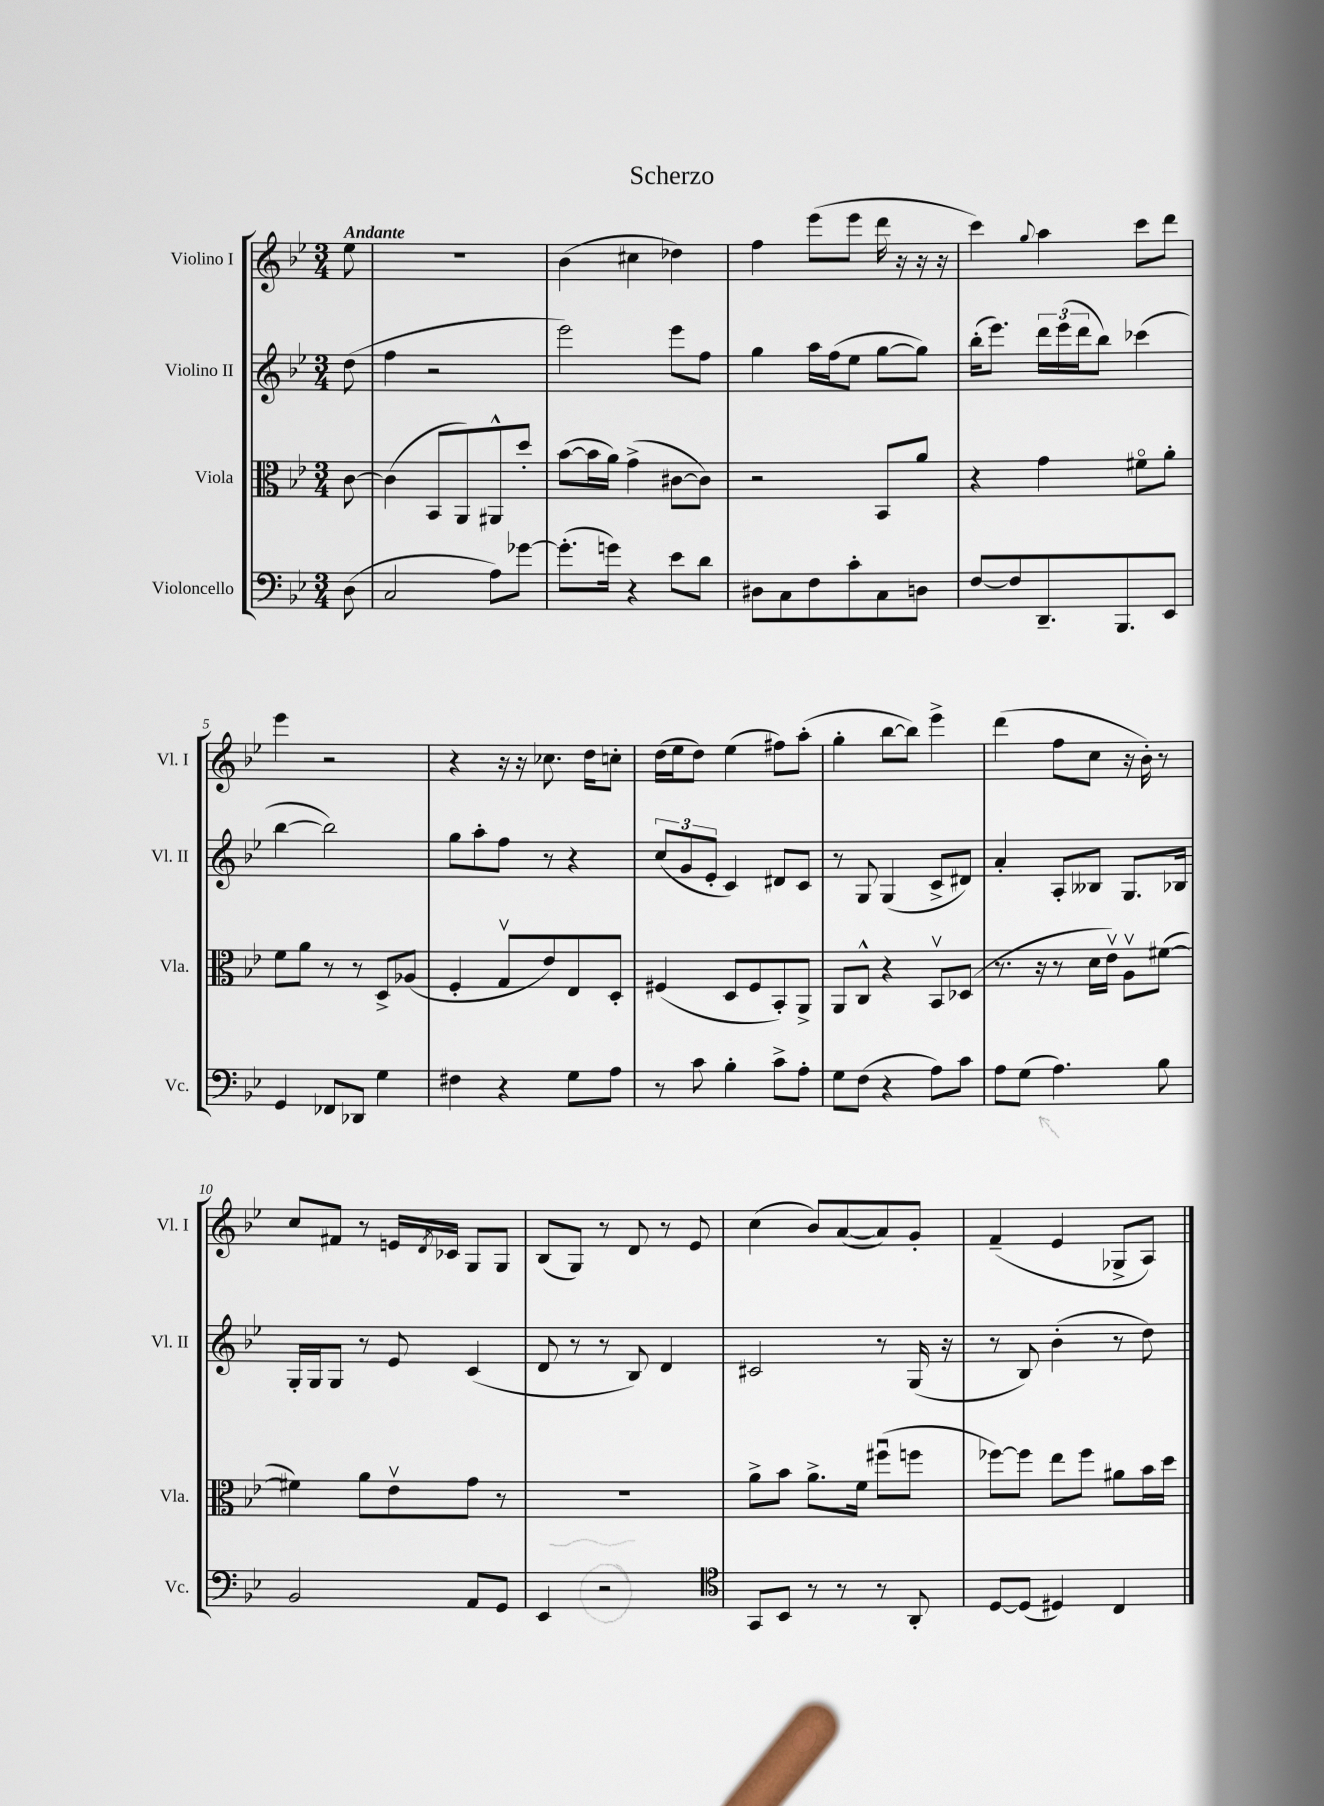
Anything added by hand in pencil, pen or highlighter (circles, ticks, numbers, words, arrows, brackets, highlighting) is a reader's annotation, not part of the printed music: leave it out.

**kern	**kern	**kern	**kern
*part4	*part3	*part2	*part1
*staff4	*staff3	*staff2	*staff1
*I"Violoncello	*I"Viola	*I"Violino II	*I"Violino I
*I'Vc.	*I'Vla.	*I'Vl. II	*I'Vl. I
*clefF4	*clefC3	*clefG2	*clefG2
*k[b-e-]	*k[b-e-]	*k[b-e-]	*k[b-e-]
*M3/4	*M3/4	*M3/4	*M3/4
=	=	=	=
!	!	!	!LO:TX:a:B:t=Andante
(8D\	[8c\	(8dd\	8ee-\
=1	=1	=1	=1
2C/	(4c\]	4ff\	2.r
.	8BB-/L	2r	.
.	8AA/)	.	.
8A\L)	8AA#X^^/	.	.
[8g-X\J	8dd'/J	.	.
=2	=2	=2	=2
(8.g-'\L]	([8b-\L	2eee-\)	(4b-\
.	16b-\L]	.	.
16gn\Jk)	16a\JJ)	.	.
4r	(4g^\	.	4cc#X\
8e-\L	[8c#X\L	8eee-\L	4dd-X\)
8d\J	8c#\J])	8ff\J	.
=3	=3	=3	=3
8D#X\L	2r	4gg\	4ff\
8C\	.	.	.
8F\	.	16aa\LL	(8eee-\L
.	.	(16ff\J	.
8c'\	.	8ee-\J	8eee-\J
8C\	8BB-/L	[8gg\L	16ddd\
.	.	.	16r
8Dn\J	8a/J	8gg\J])	16r
.	.	.	16r
=4	=4	=4	=4
[8F/L	4r	(16bb-'\KL	4ccc\)
.	.	8.eee-\J)	.
8F/]	.	.	.
.	.	.	8qqgg/
8.DD~/	4g\	24ddd\LL	4aa\
.	.	(24eee-\	.
.	.	24ddd\J	.
.	.	8bb-\J)	.
8.BBB-/	.	.	.
.	8f#X\L	(4ccc-X\	8ccc\L
8EE-/J	8a'\J	.	8ddd\J
!!LO:LB:g=z
=5	=5	=5	=5
4GG/	8f\L	[4bb-\	4eee-\
.	8a\J	.	.
8FF-X/L	8r	2bb-\])	2r
8DD-X/J	8r	.	.
4G\	8D^/L	.	.
.	(8A-X/J	.	.
=6	=6	=6	=6
4F#X\	4F'/	8gg\L	4r
.	.	8aa'\	.
4r	8Gv/L	8ff\J	16r
.	.	.	16r
.	8e-/)	8r	8.cc-X\
8G\L	8E-/	4r	.
.	.	.	16dd\KL
8A\J	8D'/J	.	8ccn'\J
=7	=7	=7	=7
8r	(4F#X/	(12cc/L	(16dd\LL
.	.	.	16ee-\J
.	.	12g/	.
8c\	.	.	8dd\J)
.	.	12e-'/J	.
4B-'\	8D/L	4c/)	(4ee-\
.	8F#/	.	.
8c^\L	8BB-'/)	8d#X/L	8ff#X\L)
8A'\J	8AA^/J	8c/J	(8aa'\J
=8	=8	=8	=8
8G\L	8AA/L	8r	4gg'\
(8F\J	8C^^/J	8G/	.
4r	4r	(4G/	[8bb-\L
.	.	.	8bb-\J])
8A\L)	8BB-v/L	8c^/L	4eee-^\
8c\J	(8D-X/J	8d#X/J)	.
=9	=9	=9	=9
8A\L	8.r	4a'/	(4ddd\
(8G\J	.	.	.
.	16r	.	.
4.A\)	8r	8A'/L	8ff\L
.	16d\LL	8B--X/J	8cc\J
.	16e-v\JJ)	.	.
.	8Av\L	8.G/L	16r
.	.	.	16b-'\)
8B-\	([8f#X\J	.	8r
.	.	16B-X/Jk	.
!!LO:LB:g=z
=10	=10	=10	=10
2BB-/	4f#X\])	16G'/LL	8cc/L
.	.	16G/J	.
.	.	8G/J	8f#X/J
.	8a\L	8r	8r
.	8e-v\	8e-/	16en/LL
.	.	.	8qd/
.	.	.	16c-X/JJ
8AA/L	8g\J	(4c/	8G/L
8GG/J	8r	.	8G/J
=11	=11	=11	=11
4EE-/	2.r	8d/	(8B-/L
.	.	8r	8G/J)
2r	.	8r	8r
.	.	8B-/)	8d/
.	.	4d/	8r
.	.	.	8e-/
=12	=12	=12	=12
*clefC4	*	*	*
8GG/L	8a^\L	2c#X/	(4cc\
8BB-/J	8b-\J	.	.
8r	8.a^\L	.	8b-/L)
8r	.	.	([8a/
.	16f\Jk	.	.
8r	(8ff#Xu\L	8r	8a/])
8AA'/	8ffn\J	(16G/	8g'/J
.	.	16r	.
=13	=13	=13	=13
[8D/L	[8ff-X\L)	8r	(4f~/
(8D/J]	8ff-\J]	8B-/)	.
4D#X/)	8ee-\L	(4b-'\	4e-/
.	8ff-\J	.	.
4C/	8a#X\L	8r	8G-X^/L
.	16b-\L	8dd\)	8A/J)
.	16dd\JJ	.	.
==	==	==	==
*-	*-	*-	*-
